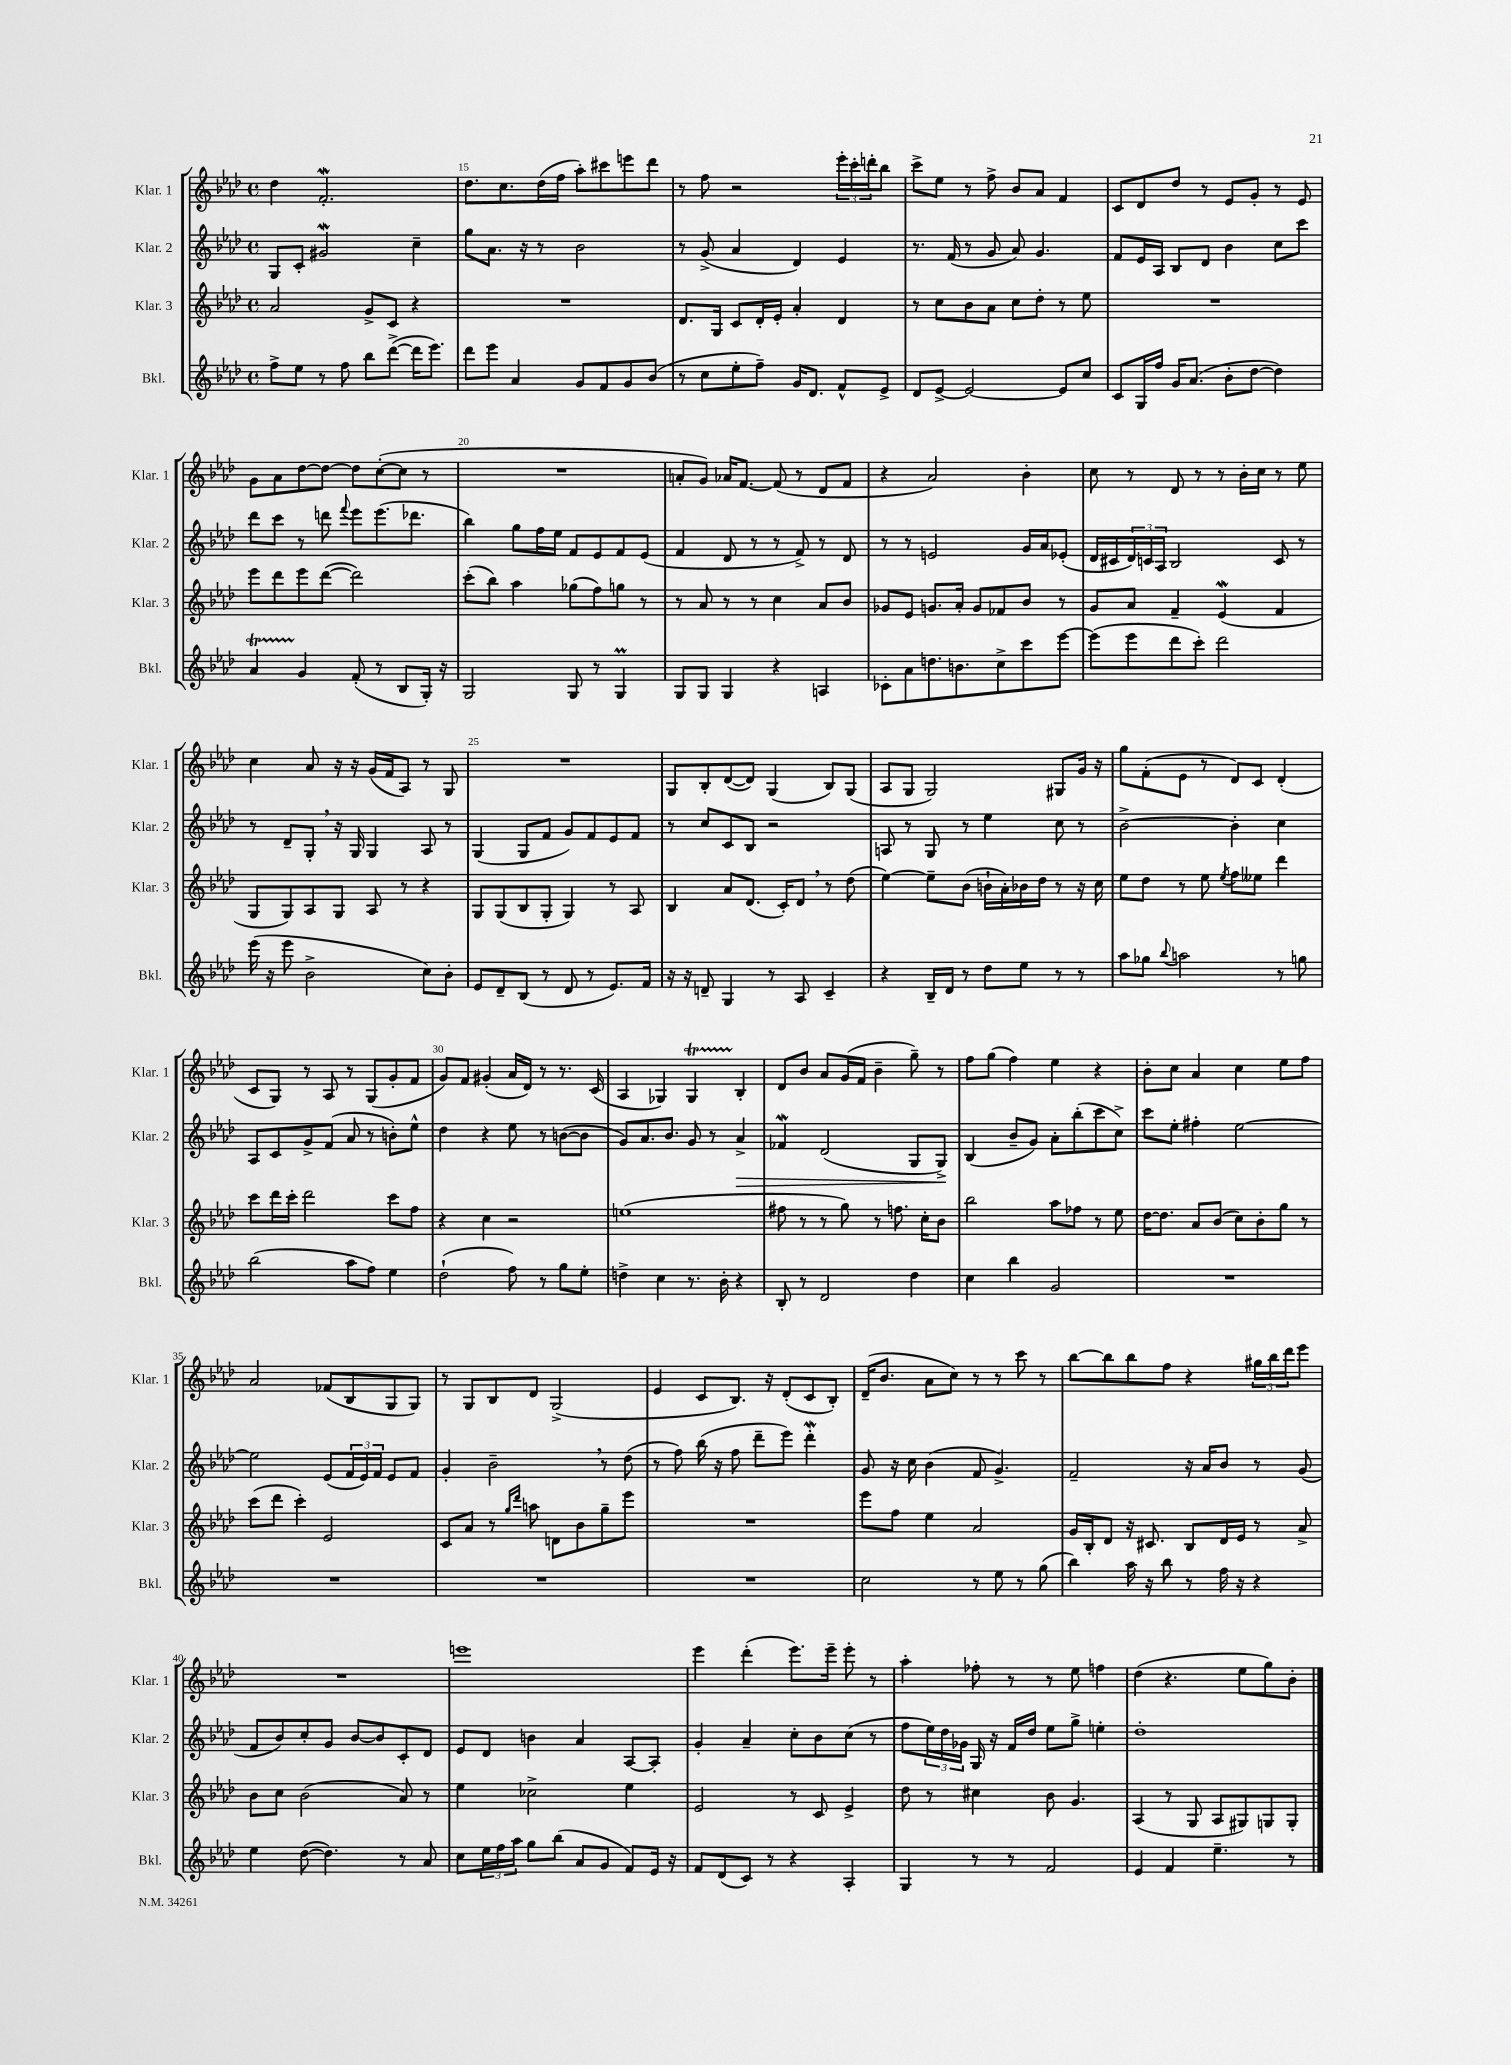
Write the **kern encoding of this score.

**kern	**kern	**kern	**dynam	**kern
*part4	*part3	*part2	*part2	*part1
*staff4	*staff3	*staff2	*staff2	*staff1
*I"Bkl.	*I"Klar. 3	*I"Klar. 2	*	*I"Klar. 1
*I'Bkl.	*I'Klar. 3	*I'Klar. 2	*	*I'Klar. 1
*clefG2	*clefG2	*clefG2	*	*clefG2
*k[b-e-a-d-]	*k[b-e-a-d-]	*k[b-e-a-d-]	*	*k[b-e-a-d-]
*M4/4	*M4/4	*M4/4	*	*M4/4
*met(c)	*met(c)	*met(c)	*	*met(c)
=14	=14	=14	=14	=14
8ff^\L	2a-/	8G/L	.	4dd-\
8ee-\J	.	8c'/J	.	.
8r	.	2g#XW/	.	2.fW'/
8ff\	.	.	.	.
8bb-\L	8g^/L	.	.	.
([8ddd-^\J	8c/J	.	.	.
16ddd-\KL]	4r	4cc~\	.	.
8.eee-\J)	.	.	.	.
=15	=15	=15	=15	=15
8ddd-\L	1r	8gg\L	.	8.dd-\L
8eee-\J	.	8.a-\J	.	.
.	.	.	.	8.cc\
4a-/	.	.	.	.
.	.	16r	.	.
.	.	8r	.	(16dd-\L
.	.	.	.	16ff\JJ
8g/L	.	2b-\	.	8aa-'\L)
8f/	.	.	.	8ccc#X\
8g/	.	.	.	8eeen\
(8b-/J	.	.	.	8ddd-\J
=16	=16	=16	=16	=16
8r	8.d-/L	8r	.	8r
8cc\L	.	(8g^/	.	8ff\
.	16G/Jk	.	.	.
8ee-'\	8c/L	4a-/	.	2r
8ff~\J)	16d-'/L	.	.	.
.	16e-'/JJ	.	.	.
16g/KL	4a-'/	4d-/)	.	.
8.d-/J	.	.	.	.
8f^^/L	4d-/	4e-/	.	24eee-'\LL
.	.	.	.	24ccc'\
.	.	.	.	24dddn'\J
8e-^/J	.	.	.	8bb-\J
=17	=17	=17	=17	=17
8d-/L	8r	8.r	.	8ccc^\L
[8e-^/J	8cc\L	.	.	8ee-\J
.	.	(16f/	.	.
2e-/_	8b-\	8r	.	8r
.	8a-\J	8g/	.	8ff^\
.	8cc\L	8a-/)	.	8b-/L
.	8dd-'\J	4.g/	.	8a-/J
8e-/L]	8r	.	.	4f/
8cc/J	8ee-\	.	.	.
=18	=18	=18	=18	=18
8c/L	1r	8f/L	.	8c/L
16G/L	.	16e-/L	.	8d-/
16ff/JJ	.	16A-/JJ	.	.
16g/KL	.	8B-/L	.	8dd-/J
(8.a-/J	.	.	.	.
.	.	8d-/J	.	8r
8b-'\L	.	4b-\	.	8e-/L
[8dd-\J	.	.	.	8g'/J
4dd-\])	.	8cc\L	.	8r
.	.	8ccc\J	.	8e-/
!!LO:LB:g=z
=19	=19	=19	=19	=19
4a-T/	8eee-\L	8ddd-\L	.	8g\L
.	8ddd-\	8ccc\J	.	8a-\
4g/	8eee-\	8r	.	[8dd-\
.	([8ddd-\J	8dddn\	.	8dd-\J_
.	.	8qqfff/	.	.
(8f'/	2ddd-\])	8eee-\L	.	8dd-\L]
8r	.	(8.eee-\	.	([8cc'\
8B-/L	.	.	.	8cc\J]
.	.	8.ddd-X\J	.	.
16G'/Jk)	.	.	.	8r
16r	.	.	.	.
=20	=20	=20	=20	=20
2G/	(8ccc'\L	4bb-\)	.	1r
.	8bb-\J)	.	.	.
.	4aa-\	8gg\L	.	.
.	.	16ff\L	.	.
.	.	16ee-\JJ	.	.
8G/	(8gg-X\L	8f/L	.	.
8r	8ff\)	8e-/	.	.
4Gm/	8ggn\J	8f/	.	.
.	8r	(8e-/J	.	.
=21	=21	=21	=21	=21
8G/L	8r	4f/	.	8an'/L
8G/J	8a-/	.	.	8g/J)
4G/	8r	8d-/	.	16a-X/KL
.	.	.	.	[8.f/J
.	8r	8r	.	.
4r	4cc\	8r	.	(8f/]
.	.	8f^/)	.	8r
4An/	8a-/L	8r	.	8d-/L
.	8b-/J	8d-/	.	8f/J
=22	=22	=22	=22	=22
8c-X'\L	8g-X/L	8r	.	4r
8a-\	8e-/J	8r	.	.
8.ddn\	8.gn/L	2en/	.	2a-/)
8.bn\	16a-'/Jk	.	.	.
.	8g/L	.	.	.
8cc^\	8f-X/	.	.	.
8ccc\	8b-/J	16g/LL	.	4b-'\
.	.	16a-/J	.	.
[8eee-\J	8r	(8e-X'/J	.	.
=23	=23	=23	=23	=23
(8eee-\L]	8g/L	16d-/LL	.	8cc\
.	.	16c#X/	.	.
8eee-\	8a-/J	24d-/)	.	8r
.	.	24cn/	.	.
.	.	24A-/JJ	.	.
8ddd-\	4f~/	2B-/	.	8d-/
8ccc'\J)	.	.	.	8r
2ddd-\	(4e-W/	.	.	8r
.	.	.	.	16b-'\LL
.	.	.	.	16cc\JJ
.	4f/	8c/	.	8r
.	.	8r	.	8ee-\
!!LO:LB:g=z
=24	=24	=24	=24	=24
(16eee-\	8G/L	8r	.	4cc\
16r	.	.	.	.
8eee-\	8G/)	8d-~/L	.	.
2b-^\	8A-/	8G',/J	.	8a-/
.	8G/J	16r	.	16r
.	.	16G/	.	16r
.	8A-/	4G/	.	(16g/LL
.	.	.	.	16f/J
.	8r	.	.	8A-/J)
8cc\L)	4r	8A-/	.	8r
8b-'\J	.	8r	.	8G/
=25	=25	=25	=25	=25
8e-/L	8G/L	(4G/	.	1r
8d-~/	(8G/	.	.	.
(8B-/J	8B-/	8G/L	.	.
8r	8G'/J	8f/J	.	.
8d-/	4G/)	8g/L)	.	.
8r	.	8f/	.	.
8.e-/L)	8r	8e-/	.	.
.	8A-/	8f/J	.	.
16f/Jk	.	.	.	.
=26	=26	=26	=26	=26
16r	4B-/	8r	.	8G/L
16r	.	.	.	.
8dn~/	.	8cc/L	.	8B-'/
4G/	8a-/L	8c/	.	([8d-/
.	(8.d-/J	8B-/J	.	8d-/J])
8r	.	2r	.	(4G/
.	16c'/KL)	.	.	.
8A-/	8d-,/J	.	.	.
4c~/	8r	.	.	8B-/L)
.	(8dd-\	.	.	(8G/J
=27	=27	=27	=27	=27
4r	[4ee-\)	8An/	.	8A-/L
.	.	8r	.	8G/J
16B-~/LL	8ee-~\L]	8G/	.	2G/)
16d-/JJ	.	.	.	.
8r	(8b-\J	8r	.	.
8dd-\L	16bn`\LL	4ee-\	.	.
.	16a-'\)	.	.	.
8ee-\J	16b-X\	.	.	.
.	16dd-\JJ	.	.	.
8r	8r	8cc\	.	8G#X/L
8r	16r	8r	.	16g/Jk
.	16cc\	.	.	16r
=28	=28	=28	=28	=28
8aa-\L	8ee-\L	[2b-^\	.	8gg\L
8gg-X\J	8dd-\J	.	.	(8f'\
8qqbb-/	.	.	.	.
2aan\	8r	.	.	8e-\J
.	8ee-\	.	.	8r
.	8qee-/	.	.	.
.	8ff\L	4b-'\]	.	8d-/L)
.	8ee--X\J	.	.	8c/J
8r	4ddd-\	4cc\	.	(4d-'/
8ggn\	.	.	.	.
!!LO:LB:g=z
=29	=29	=29	=29	=29
(2bb-\	8ccc\L	8A-/L	.	8c/L
.	16ddd-\L	8c/	.	8G/J)
.	16ccc'\JJ	.	.	.
.	2ddd-\	8g^/	.	8r
.	.	(8f/J	.	8A-/
8aa-\L	.	8a-/	.	8r
8ff\J)	.	8r	.	(8G/L
4ee-\	8ccc\L	8bn'\L)	.	8g'/
.	8ff\J	8ee-^^\J	.	8f/J
=30	=30	=30	=30	=30
(2dd-`\	4r	4dd-\	.	8g/L)
.	.	.	.	8f/J
.	4cc\	4r	.	(4g#X'/
8ff\)	2r	8ee-\	.	16a-/LL
.	.	.	.	16d-/JJ)
8r	.	8r	.	8r
8gg\L	.	([8bn\L	.	8.r
8ee-'\J	.	8b\J]	.	.
.	.	.	.	(16c/
=31	=31	=31	=31	=31
4ddn^\	(1een	8g/L)	.	4A-/
.	.	8.a-/	.	.
4cc\	.	.	.	4G-X/)
.	.	8.b-/J	.	.
8.r	.	8g/	.	4G-T/
.	.	8r	.	.
16b-'\	.	.	.	.
!	!	!	!LO:HP:b	!
4r	.	4a-^/	>	4B-'/
=32	=32	=32	=32	=32
8B-'/	8ff#X\	4f-Xw/	.	8d-/L
8r	8r	.	.	8b-/J
2d-/	8r	(2d-/	.	8a-/L
.	8gg\)	.	.	(16g/L
.	.	.	.	16f/JJ
.	8r	.	.	4b-~\
.	8.ffn\	.	.	.
4dd-\	.	8G/L	.	8gg~\)
.	16cc'\KL	.	.	.
.	8b-\J	8G^/J)	.	8r
.	.	.	]	.
=33	=33	=33	=33	=33
4cc\	2bb-\	(4B-/	.	8ff\L
.	.	.	.	(8gg\J
4bb-\	.	8b-~/L	.	4ff\)
.	.	8g/J)	.	.
2g/	8aa-\L	8a-'\L	.	4ee-\
.	8ff-X\J	(8bb-'\	.	.
.	8r	8ccc\	.	4r
.	8ee-\	8cc^\J)	.	.
=34	=34	=34	=34	=34
1r	[16dd-\KL	8ccc\L	.	8b-'\L
.	8.dd-\J]	.	.	.
.	.	8ee-'\J	.	8cc\J
.	8a-/L	4ff#X'\	.	4a-/
.	(8b-/J	.	.	.
.	8cc\L)	[2ee-\	.	4cc\
.	8b-'\	.	.	.
.	8gg\J	.	.	8ee-\L
.	8r	.	.	8ff\J
!!LO:LB:g=z
=35	=35	=35	=35	=35
1r	(8ccc\L	2ee-\]	.	2a-/
.	8ddd-\J	.	.	.
.	4ccc'\)	.	.	.
.	2e-/	(8e-/L	.	(8f-X/L
.	.	24f/L	.	8B-/
.	.	24e-/)	.	.
.	.	24f/JJ	.	.
.	.	8e-/L	.	8G/
.	.	8f/J	.	8G/J)
=36	=36	=36	=36	=36
1r	8c/L	4g'/	.	8r
.	8a-/J	.	.	8G/L
.	8r	2b-~,\	.	8B-/
.	16qqgg/LL	.	.	.
.	16qqddd-/JJ	.	.	.
.	8aan\	.	.	8d-/J
.	8dn\L	.	.	(2G^/
.	8b-\	.	.	.
.	8gg~\	8r	.	.
.	8eee-\J	(8dd-\	.	.
=37	=37	=37	=37	=37
1r	1r	8r	.	4e-/
.	.	8ff\)	.	.
.	.	(16bb-\	.	8c/L
.	.	16r	.	.
.	.	8ff\	.	8.B-/J)
.	.	8ddd-~\L	.	.
.	.	.	.	16r
.	.	8eee-\J)	.	(8d-'/L
.	.	4ddd-w'\	.	8c/
.	.	.	.	8B-'/J)
=38	=38	=38	=38	=38
2cc\	8eee-\L	8g/	.	(16d-~/KL
.	.	.	.	8.b-/J
.	8ff\J	16r	.	.
.	.	16cc\	.	.
.	4ee-\	(4b-\	.	8a-\L
.	.	.	.	8cc\J)
8r	2a-/	8f/	.	8r
8ee-\	.	4.g^/)	.	8r
8r	.	.	.	8ccc\
(8gg\	.	.	.	8r
=39	=39	=39	=39	=39
4bb-\)	16g/LL	2f~/	.	[8bb-\L
.	16B-'/J	.	.	.
.	8d-/J	.	.	8bb-\]
16aa-\	16r	.	.	8bb-\
16r	8.c#X/	.	.	.
8bb-\	.	.	.	8ff\J
8r	8B-/L	16r	.	4r
.	.	16a-/KL	.	.
16ff\	16d-/L	8b-/J	.	.
16r	16e-/JJ	.	.	.
4r	8r	8r	.	24gg#X\LL
.	.	.	.	24bb-\
.	.	.	.	24ddd-\J
.	8a-^/	(8g/	.	8eee-\J
!!LO:LB:g=z
=40	=40	=40	=40	=40
4ee-\	8b-\L	8f/L	.	1r
.	8cc\J	8b-/)	.	.
([8dd-\	(2b-\	8cc'/	.	.
4.dd-\])	.	8g/J	.	.
.	.	[8b-/L	.	.
.	.	8b-/]	.	.
8r	8a-/)	8c'/	.	.
8a-/	8r	8d-/J	.	.
=41	=41	=41	=41	=41
8cc\L	4ee-\	8e-/L	.	1eeen
24ee-\L	.	8d-/J	.	.
24ff\	.	.	.	.
24aa-\JJ	.	.	.	.
8gg\L	2cc-X^\	4bn\	.	.
(8bb-\J	.	.	.	.
8a-/L	.	4a-/	.	.
8g/J	.	.	.	.
8f/L)	4ee-\	[8A-/L	.	.
16e-/Jk	.	8A-'/J]	.	.
16r	.	.	.	.
=42	=42	=42	=42	=42
8f/L	2e-/	4g'/	.	4eee-\
(8d-/	.	.	.	.
8c/J)	.	4a-~/	.	(4ddd-'\
8r	.	.	.	.
4r	8r	8cc'\L	.	8.eee-\L)
.	8c/	8b-\	.	.
.	.	.	.	16eee-~\Jk
4A-'/	4e-^/	(8cc\J	.	8eee-'\
.	.	8r	.	8r
=43	=43	=43	=43	=43
4G/	8dd-\	8ff\L	.	4aa-'\
.	8r	24ee-\L)	.	.
.	.	24dd-\	.	.
.	.	24g-X\JJ	.	.
8r	4cc#X\	16G/	.	8ff-X'\
.	.	16r	.	.
8r	.	16f/LL	.	8r
.	.	16dd-/JJ	.	.
2f/	8b-\	8ee-\L	.	8r
.	4.g/	8gg^\J	.	8ee-\
.	.	4een'\	.	4ffn\
=44	=44	=44	=44	=44
4e-/	(4A-/	1dd-'	.	(4dd-\
4f/	8r	.	.	4.r
.	8G/	.	.	.
4.ee-~\	8A-/L	.	.	.
.	8G#X/)	.	.	8ee-\L
.	8Gn/	.	.	8gg\)
8r	8G'/J	.	.	8b-'\J
==	==	==	==	==
*-	*-	*-	*-	*-
